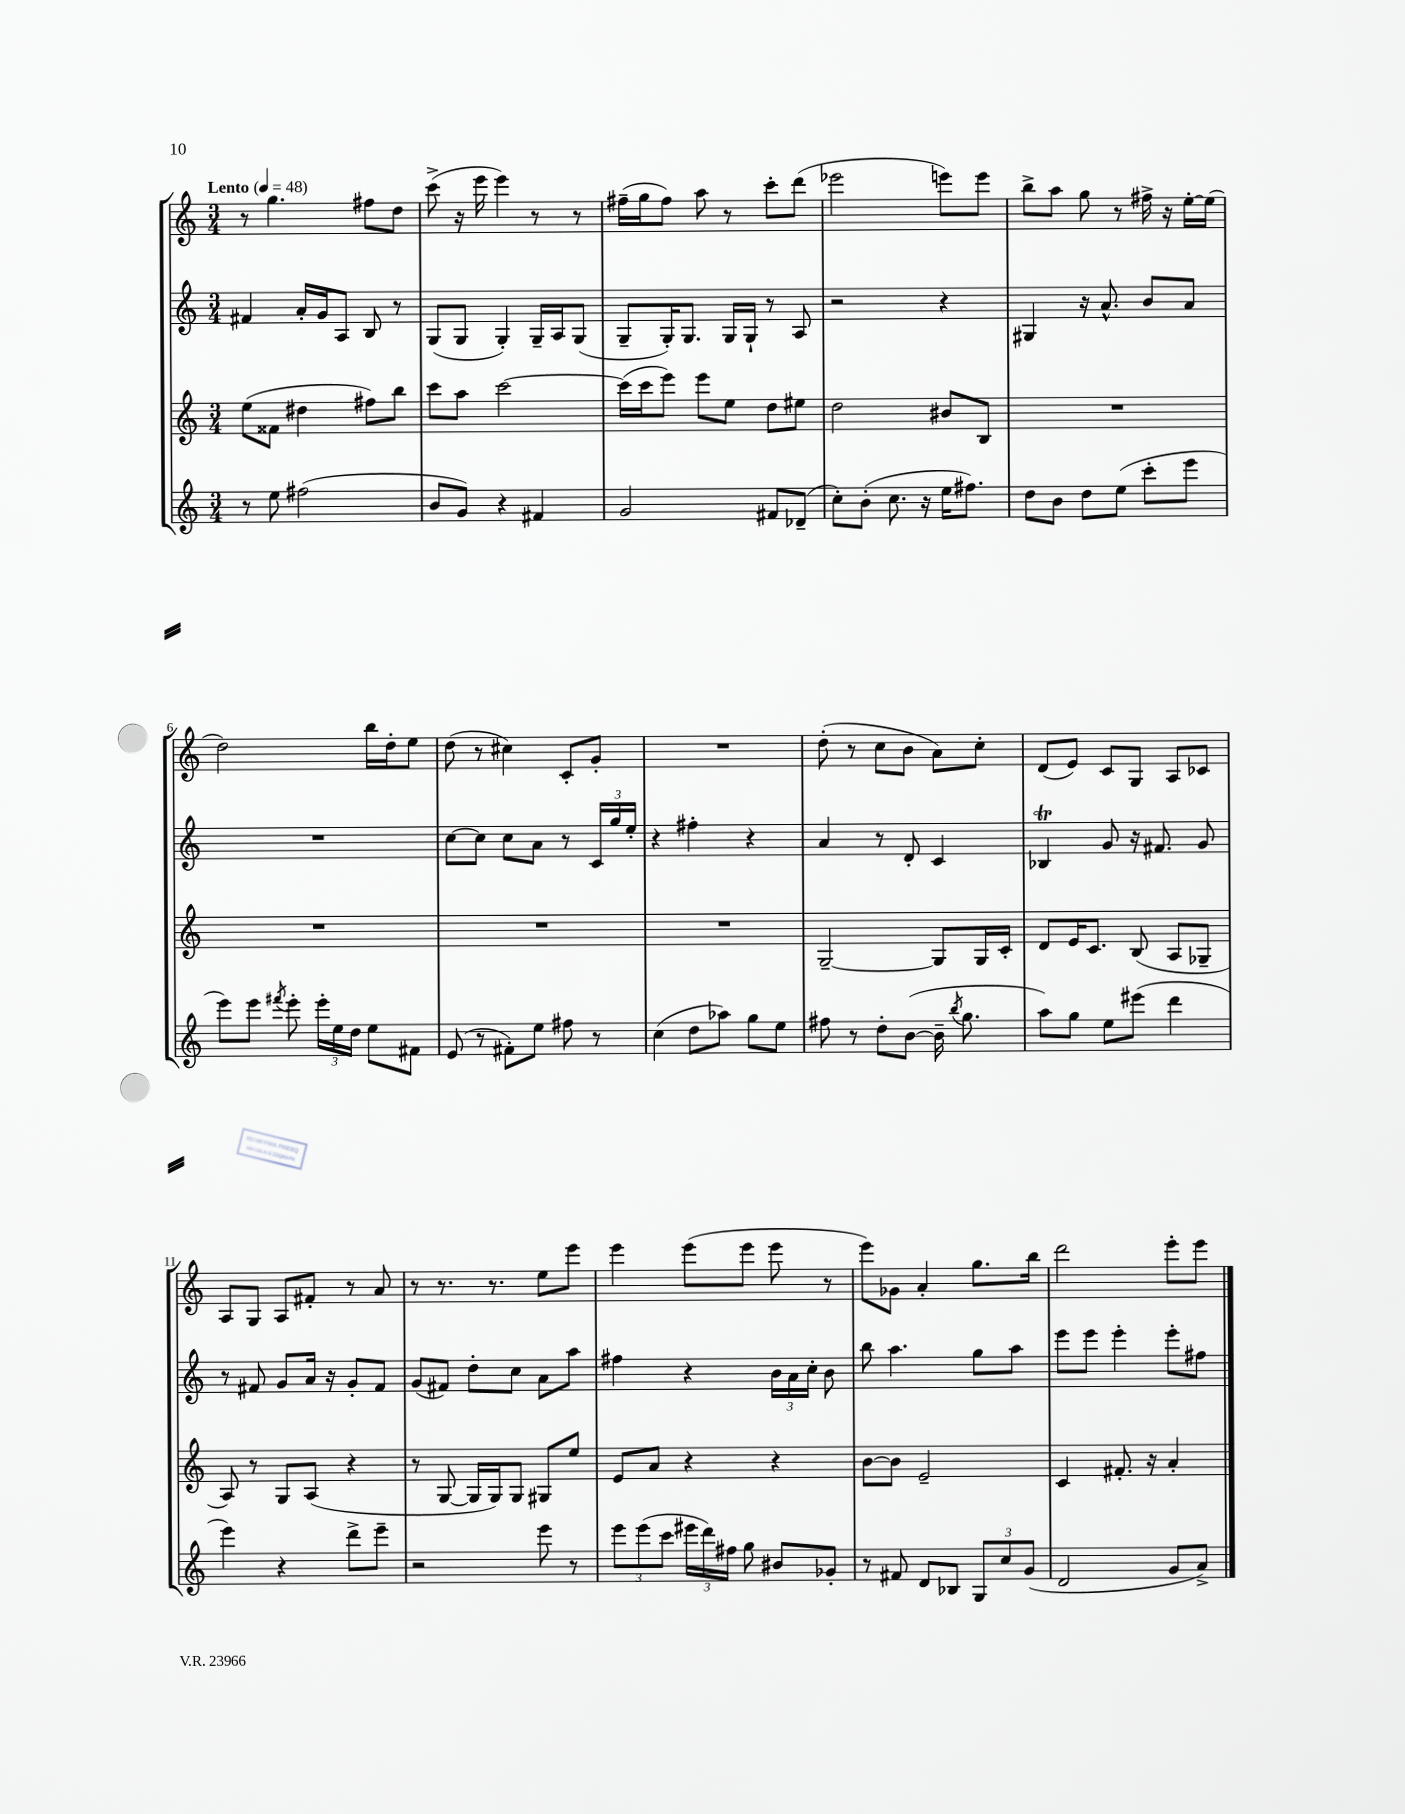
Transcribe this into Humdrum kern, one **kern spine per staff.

**kern	**kern	**kern	**kern
*staff4	*staff3	*staff2	*staff1
*clefG2	*clefG2	*clefG2	*clefG2
*k[]	*k[]	*k[]	*k[]
*M3/4	*M3/4	*M3/4	*M3/4
*MM48	*MM48	*MM48	*MM48
8r	(8ee	4f#	8r
8ee	8f##	.	4.gg
(2ff#	4dd#	16a'	.
.	.	16g	.
.	.	8A	.
.	8ff#)	8B	8ff#
.	8bb	8r	8dd
=	=	=	=
8b	8ccc	(8G	(8ccc^
8g)	8aa	8G	16r
.	.	.	16eee
4r	[2ccc	4G')	4eee)
4f#	.	16G~	8r
.	.	16A	.
.	.	(8G	8r
=	=	=	=
2g	(16ccc]	8G~	(16ff#~
.	16ccc	.	16gg
.	8eee)	16G')	8ff#)
.	.	8.G	.
.	8eee	.	8aa
.	8ee	16G	8r
.	.	16G`	.
8f#	8dd	8r	8ccc'
(8d-~	8ee#	8A	(8ddd
=	=	=	=
8cc')	2dd	2r	2eee-
(8b'	.	.	.
8.cc	.	.	.
16r	.	.	.
16ee	8b#	4r	8eee)
8.ff#)	.	.	.
.	8B	.	8eee
=	=	=	=
8dd	2.r	4G#	8bb^
8b	.	.	8aa
8dd	.	16r	8gg
.	.	8.a^^	.
(8ee	.	.	8r
8ccc'	.	8b	16ff#^
.	.	.	16r
8eee	.	8a	[16ee'
.	.	.	(16ee]
=	=	=	=
8eee)	2.r	2.r	2dd)
8eee	.	.	.
8qfff#	.	.	.
8eee'	.	.	.
24eee'	.	.	.
24ee	.	.	.
24dd	.	.	.
8ee	.	.	16bb
.	.	.	16dd'
8f#	.	.	8ee
=	=	=	=
(8e	2.r	[8cc	(8dd
8r	.	8cc]	8r
8f#')	.	8cc	4cc#)
8ee	.	8a	.
8ff#	.	8r	8c'
8r	.	24c	8g'
.	.	24gg	.
.	.	24ee'	.
=	=	=	=
(4cc	2.r	4r	2.r
8dd	.	4ff#'	.
8aa-)	.	.	.
8gg	.	4r	.
8ee	.	.	.
=	=	=	=
8ff#	[2G~	4a	(8dd'
8r	.	.	8r
8dd'	.	8r	8cc
([8b	.	8d'	8b
16b~]	8G]	4c	8a)
8qbb	.	.	.
8.gg	.	.	.
.	16G	.	8cc'
.	16c'	.	.
=	=	=	=
8aa)	8d	4B-	(8d
8gg	16e	.	8e)
.	8.c	.	.
8ee	.	8g	8c
(8eee#	(8B	16r	8G
.	.	8.f#	.
4ddd	8A	.	8A
.	8G-~	8g	8c-
=	=	=	=
4eee)	8A)	8r	8A
.	8r	8f#	8G
4r	8G	8g	8A
.	(8A	16a	8f#'
.	.	16r	.
8ddd^	4r	8g'	8r
8eee~	.	8f#	8a
=	=	=	=
2r	8r	(8g	8r
.	[8G	8f#)	8.r
.	16G]	8dd'	.
.	16G)	.	8.r
.	8G	8cc	.
8eee	8G#	8a	8ee
8r	8ee	8aa	8eee
=	=	=	=
12eee	8e	4ff#	4eee
(12eee	.	.	.
.	8a	.	.
12ccc	.	.	.
24eee#	4r	4r	(8eee
24ddd)	.	.	.
24ff#	.	.	.
8gg	.	.	8eee
8b#	4r	24b	8eee
.	.	24a	.
.	.	24cc'	.
8g-'	.	8b	8r
=	=	=	=
8r	[8b	8bb	8eee)
8f#	8b]	4.aa	8g-
8d	2e~	.	4a'
8B-	.	.	.
12G	.	8gg	8.gg
12cc	.	.	.
.	.	8aa	.
(12g	.	.	.
.	.	.	16bb
=	=	=	=
2d	4c	8eee	2ddd
.	.	8eee	.
.	8.f#'	4eee'	.
.	16r	.	.
8g	4a'	8eee'	8eee'
8a^)	.	8ff#	8eee
==	==	==	==
*-	*-	*-	*-
